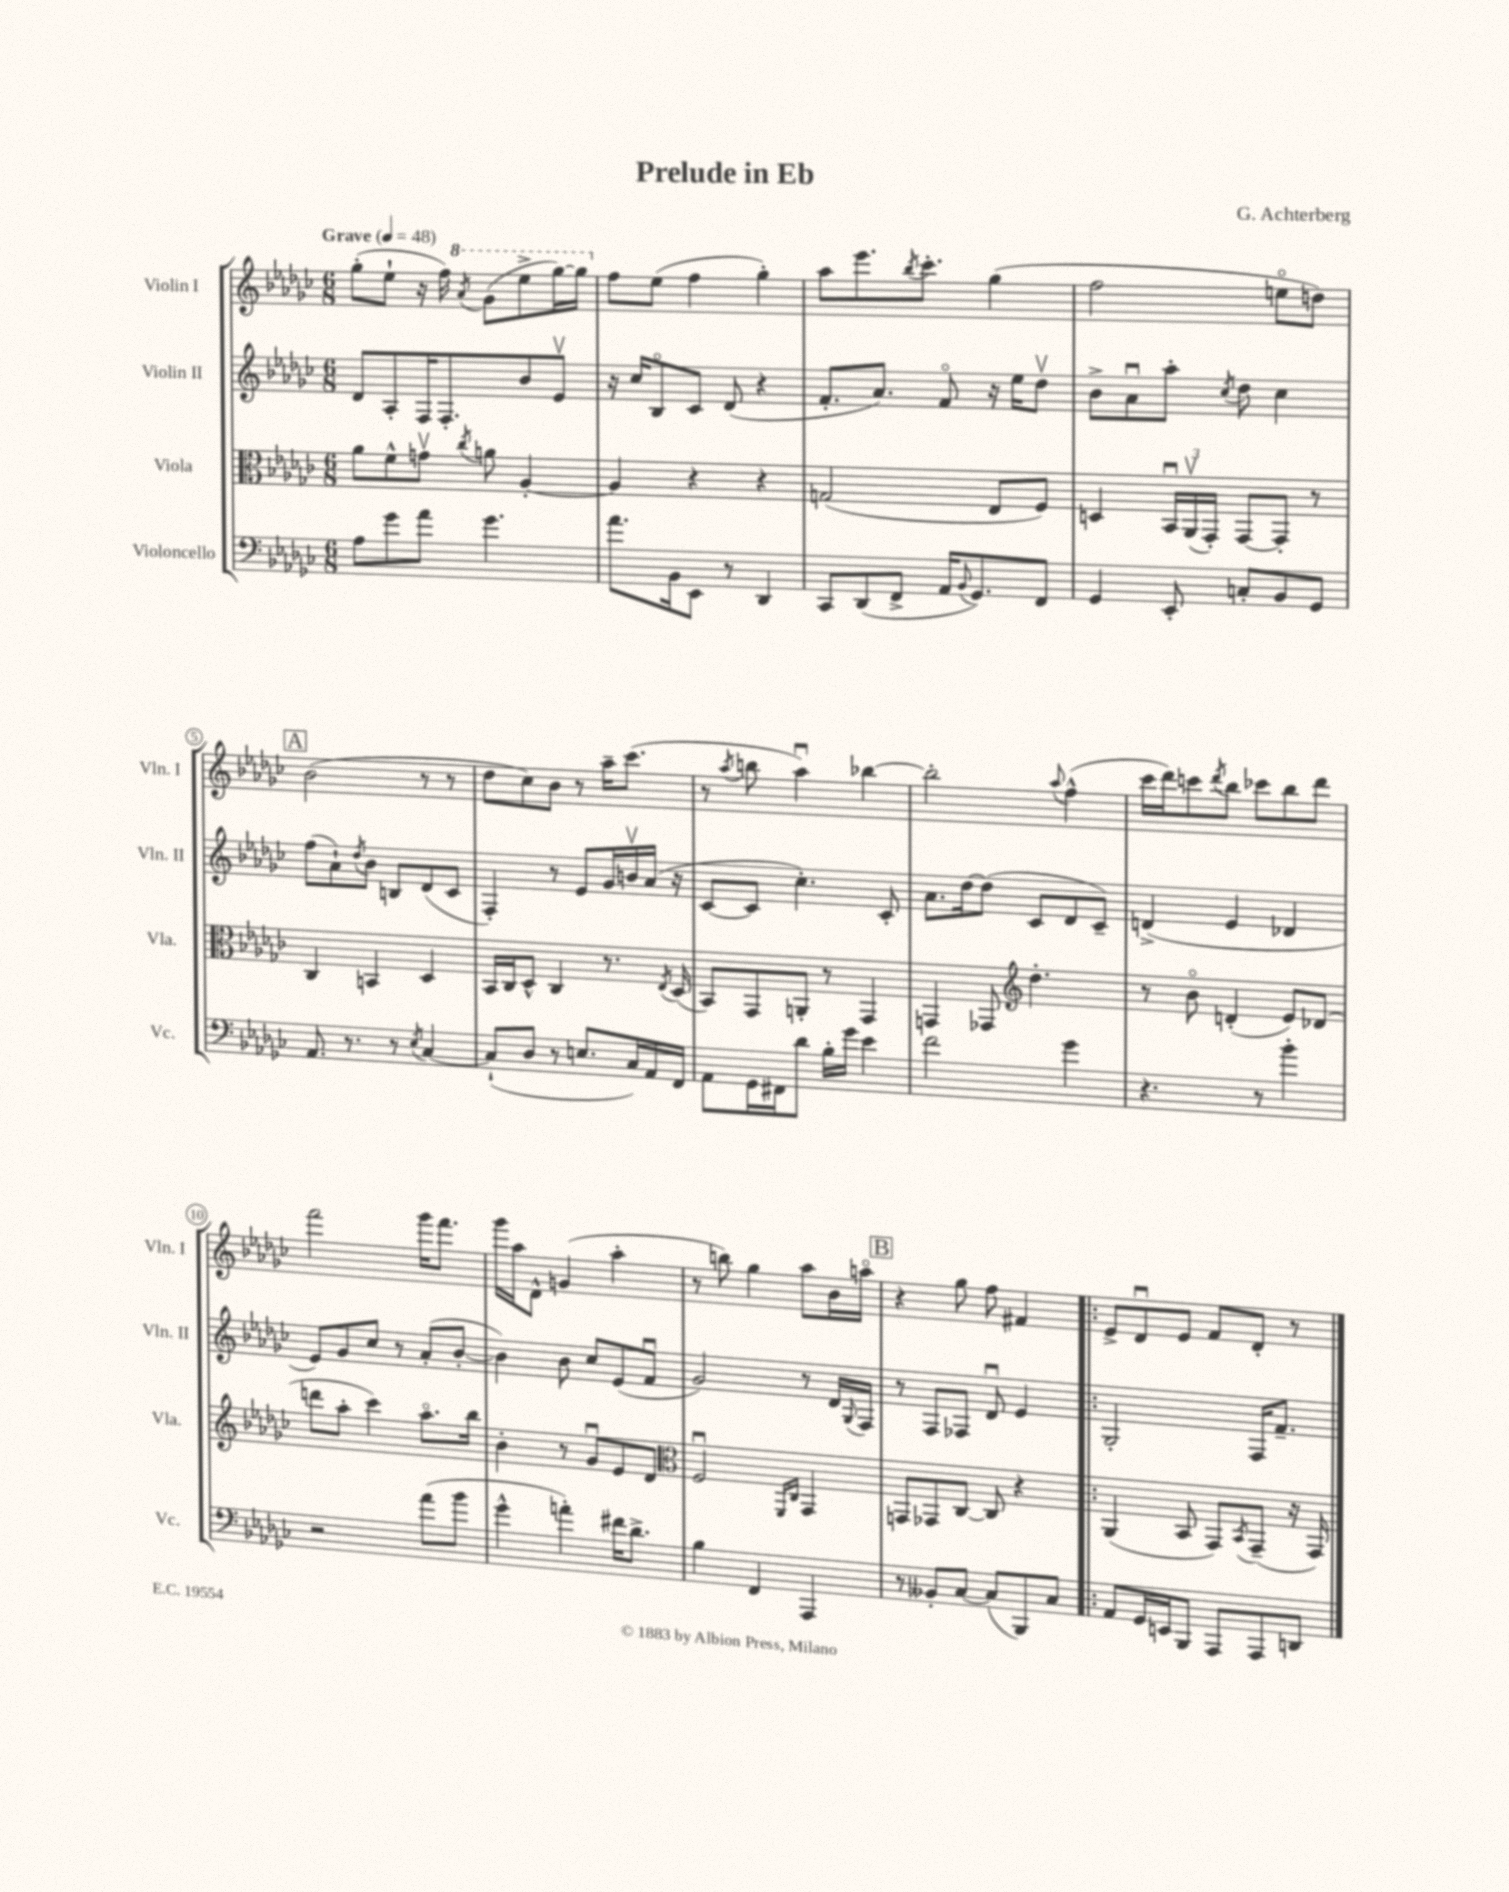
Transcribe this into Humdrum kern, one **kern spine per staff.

**kern	**kern	**kern	**kern
*staff4	*staff3	*staff2	*staff1
*clefF4	*clefC3	*clefG2	*clefG2
*k[b-e-a-d-g-c-]	*k[b-e-a-d-g-c-]	*k[b-e-a-d-g-c-]	*k[b-e-a-d-g-c-]
*M6/8	*M6/8	*M6/8	*M6/8
*MM48	*MM48	*MM48	*MM48
8A-\L	8a-\L	8d-/L	(8gg-'\L
8g-\	8f^^\	8A-'/	8ee-`\J
8a-\J	8gv\J	16F/K	16r
.	.	8.F'/	16ff\)
.	8qcc-/	.	8qaa-/
4.g-\	8a\	.	(8gg-\L
.	[4A-'/	8b-/	8eee-^\
.	.	8e-v/J	[16ggg-\L)
.	.	.	16ggg-\]JJ
=	=	=	=
8.a-\L	4A-/]	16r	8ff\L
.	.	16cc-/LK	.
.	.	8B-o/	(8ee-\J
16BB-\k	.	.	.
8EE-\J	4r	8c-/J	4ff\
8r	.	(8d-/	.
4DD-/	4r	4r	4gg-'\)
=	=	=	=
8CC-/L	(2G/	8.f'/L	8aa-\L
(8DD-/	.	.	8.eee-\
.	.	8.a-/J)	.
8FF^/J	.	.	.
.	.	.	8qbb-/
.	.	.	8.ccc-'\J
16AA-/LK	.	8fo/	.
8qqBB-/	.	.	.
8.GG-/)	.	.	.
.	8E-/L	16r	(4gg-\
.	.	16ee-\LK	.
8FF/J	8F/J)	8dd-v\J	.
=	=	=	=
4GG-/	4D/	8b-^\L	2ff\
.	.	8a-u\	.
8EE-'/	24BB-u/LL	8aa-'\J	.
.	(24AA-v/	.	.
.	24GG-'/JJ)	.	.
.	.	8qcc-/	.
8C'/L	[8GG-/L	8dd-\	.
8BB-/	8GG-'/]J	4cc-\	8eeo\L
8GG-/J	8r	.	8dd\J)
=	=	=	=
8.AA-/	4C-/	(8ff\L	(2b-\
.	.	8a-`\)	.
8.r	.	.	.
.	.	8qdd-/	.
.	4BB/	8b-\J	.
8r	.	8B/L	.
8qE-/	.	.	.
[4C-/	4D-/	(8d-/	8r
.	.	8c-/J	8r
=	=	=	=
(8C-`/]L	16BB-/LL	4F'/)	8dd-\L
.	16C-/J	.	.
8D-/J	8D-^^/J	.	8cc-\)
8r	4C-/	8r	8b-\J
8.E/L	.	8e-/L	8r
.	8.r	16g-/L	16aa-~\LK
16C-/L)	.	16bv/	(8.ccc-\J
16AA-/	.	(16a-/JJ	.
.	8qE-/	.	.
16FF/JJ	(16D-/	16r	.
=	=	=	=
8AA-\L	8BB-/L)	[8c-/L	8r
.	.	.	8qaa-/
16GG-\L	8GG-/	8c-/]J	8bb\
16FF#\J	.	.	.
8d-\J	8AA'/J	4.cc-'\)	4aa-u\)
16B-'\LL	8r	.	.
16g-\JJ	.	.	.
4e-\	4GG-/	.	[4bb-\
.	.	8c-'/	.
=	=	=	=
2f\	4GG/	8.a-\L	2bb-'\]
.	.	[16dd-\k	.
.	8GG-/	(8dd-\]J	.
*	*clefG2	*	*
.	4.dd-'\	8c-/L	.
.	.	.	8qqaa-/
4g-\	.	8d-/	(4ff^^\
.	.	8c-~/J)	.
=	=	=	=
4.r	8r	(4d^/	16ccc-\LL
.	.	.	16ddd-\J)
.	8b-o\	.	8ccc\
.	.	.	8qddd-/
.	(4d'/	4e-/	8bb-\J
8r	.	.	8ccc-\L
4b-'\	8e-/L)	4d-/	8bb-\
.	(8d-/J	.	8ddd-\J
=	=	=	=
2r	8ddd\L	8e-/L)	2fff\
.	8aa-'\J	8g-/	.
.	4ccc-\)	8cc-/J	.
.	.	8r	.
(8a-\L	8.aa-o\L	(8a-'/L	16ggg-\LK
.	.	.	8.fff\J
8b-\J	.	[8b-'/J	.
.	16bb-\Jk	.	.
=	=	=	=
4g-^^\	4b-'\	4b-\])	16ggg-\LL
.	.	.	16aa-\J
.	.	.	8d-^^\J
4a'\)	8r	8b-\	(4g/
.	8g-u/L	8cc-/L	.
16f#\LK	8e-/	(8e-/	4aa-'\
8.d-^\J	.	.	.
.	8d-/J	8fu/J	.
=	=	=	=
*	*clefC3	*	*
4B-\	2Fu/	2g-/)	8r
.	.	.	8bb\)
4FF/	.	.	4gg-\
.	16qqFF/LL	.	.
.	16qqC-/JJ	.	.
4AAA-/	4GG-/	8r	8aa-\L
.	.	16d-/LL	16b-\L
.	.	8qqG-/	.
.	.	16F/JJ	16aao\JJ
=	=	=	=
8r	8GG/L	8r	4r
8BB--'/L	8GG-/	8F/L	.
[8C-/J	[8C-/J	8F-/J	8gg-\
(8C-/]L	8C-/]	8d-u/	8ff\
8BBB-/)	4r	4e-/	4f#/
8C-/J	.	.	.
=!|:	=!|:	=!|:	=!|:
8AA-/L	(4AA-/	2G-'/	8e-^/L
16GG-/L	.	.	8d-u/
16EE/J	.	.	.
8BBB-/J	8BB-/	.	8e-/J
8AAA-/L	8GG-/L)	.	8f/L
.	8qBB-/	.	.
8AAA-/	(8GG-~/J	16F/LK	8d-'/J
.	.	8.f~/J	.
8DD/J	16r	.	8r
.	16GG-/)	.	.
==	==	==	==
*-	*-	*-	*-
